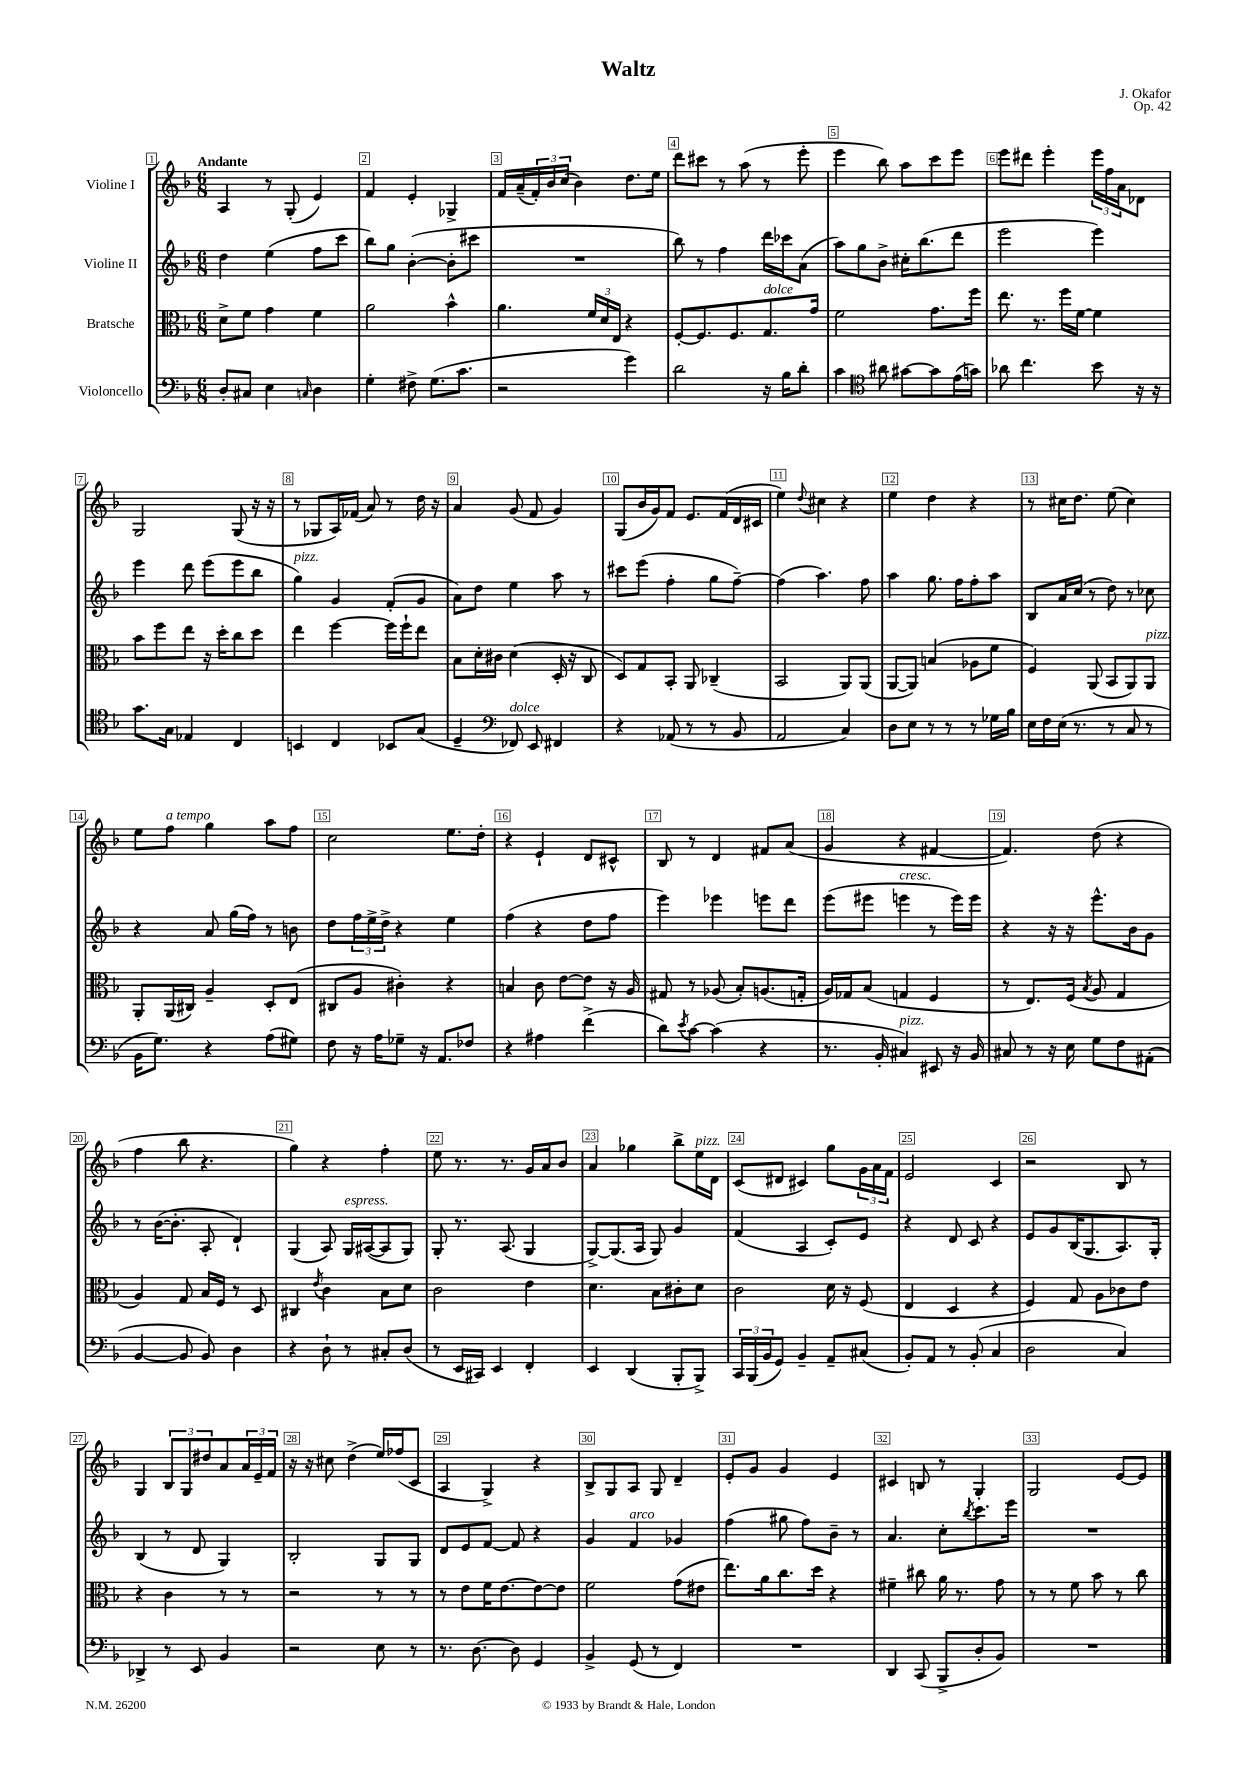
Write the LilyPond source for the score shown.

\header { title = "Waltz" composer = "J. Okafor" opus = "Op. 42" }
<<
\new StaffGroup <<
\new Staff = "s0" \with { instrumentName = "Violine I" } {
    \clef treble \key f \major \numericTimeSignature \time 6/8 \tempo "Andante"
    a4 r8 g8-.( e'4) |
    f'4 e'4-. ges4-> |
    f'16 a'16--( \tuplet 3/2 { f'16-.) bes'16 c''16( } bes'4) d''8. e''16 |
    d'''8 cis'''8 r8 a''8( r8 e'''8-. |
    e'''4 bes''8) a''8 c'''8 e'''8 |
    e'''8 dis'''8 e'''4-. \tuplet 3/2 { e'''16 f''16 a'16 } des'8 |
    g2 g8( r16 r16 |
    r8 ges8 a16) fes'16( a'8) r8 d''16 r16 |
    a'4 g'8( f'8 g'4) |
    g8( bes'16 g'16) f'8 e'8. f'16( d'16 cis'16 |
    e''4) \appoggiatura { d''8 } cis''4 r4 |
    e''4 d''4 r4 |
    r8 cis''16 d''8. e''8( cis''4) |
    e''8 f''8^\markup { \italic "a tempo" } g''4 a''8 f''8 |
    c''2 e''8. d''16-. |
    r4 e'4-! d'8 cis'8-^ |
    bes8 r8 d'4 fis'8 a'8( |
    g'4 r4 fis'4~ |
    fis'4.) d''8( r4 |
    f''4 bes''8 r4. |
    g''4) r4 f''4-. |
    e''8 r8. r8. g'16 a'16 bes'8 |
    a'4 ges''4 bes''8-> e''16^\markup { \italic "pizz." } d'16 |
    c'8( dis'8 cis'4) g''8 \tuplet 3/2 { g'16 a'16 f'16 } |
    e'2 c'4 |
    r2 bes8 r8 |
    g4 \tuplet 3/2 { bes8 g8 dis''8 } a'8 \tuplet 3/2 { a'16 e'16-- f'16 } |
    r16 r16 cis''8 d''4->( e''16) fes''16( c'8 |
    a4 g4->) r4 |
    bes8-> g8 a8 g8 d'4-- |
    e'8-. g'8 g'4 e'4 |
    cis'4 b8 r8 g4-. |
    g2 e'8~ e'8 \bar "|." |
}
\new Staff = "s1" \with { instrumentName = "Violine II" } {
    \clef treble \key f \major \numericTimeSignature \time 6/8
    d''4 e''4( f''8 c'''8 |
    bes''8) g''8 bes'4~-.( bes'8-. cis'''8 |
    R2. |
    bes''8) r8 f''4 d'''16 ces'''16 a'8( |
    a''8) g''8 bes'8-> cis''16-. bes''8.( d'''8 |
    e'''2 e'''4) |
    e'''4 d'''8 e'''8( e'''8 bes''8 |
    g''4^\markup { \italic "pizz." }) g'4 f'8-.( g'8 |
    a'8) d''8 e''4 a''8 r8 |
    cis'''8 e'''8( f''4-. g''8 f''8~--) |
    f''4( a''4.) f''8 |
    a''4 g''8. f''16 f''8-. a''8 |
    bes8 a'16 c''16( r8 d''8) r8 ces''8 |
    r4 a'8 g''16( f''16) r8 b'8 |
    d''8 \tuplet 3/2 { f''16 e''16-> d''16-> } r4 e''4 |
    f''4( r4 d''8 f''8 |
    e'''4) ees'''4 e'''8 d'''8 |
    e'''8( eis'''8 e'''4^\markup { \italic "cresc." } r8 e'''16) e'''16 |
    r4 r16 r16 e'''8.-^ bes'16 g'8 |
    r8 bes'16~( bes'8.-. a8-. d'4-!) |
    g4( a8) g16^\markup { \italic "espress." } ais16~( ais8 g8) |
    g8-. r8. a8.( g4 |
    g8~->) g8.( a16 g8) g'4 |
    f'4( a4 c'8-.) e'8 |
    r4 d'8 c'8 r4 |
    e'8 g'8 bes16( g8. a8.) g16-. |
    bes4( r8 d'8 g4) |
    bes2-. g8 g8 |
    d'8 e'8 f'8~ f'8 r4 |
    g'4 f'4^\markup { \italic "arco" } ges'4 |
    f''4( gis''8 f''8) bes'8-- r8 |
    a'4. c''8-. \acciaccatura { bes''8 } c'''8. e'''16 |
    R2. \bar "|." |
}
\new Staff = "s2" \with { instrumentName = "Bratsche" } {
    \clef alto \key f \major \numericTimeSignature \time 6/8
    d'8-> f'8 g'4 f'4 |
    a'2 bes'4-^ |
    a'4. \tuplet 3/2 { f'16 d'16 e16 } r4 |
    f8~-. f8. f8. g8.^\markup { \italic "dolce" } g'16 |
    f'2 g'8. f''16 |
    e''8. r8. f''16 f'16~ f'4 |
    bes'8 f''8 e''8 r16 d''16-. c''8 d''8 |
    e''4 f''4~ f''16 f''16-! e''8 |
    bes8 d'16-. cis'16 d'4( d16-. r16 c8 |
    d8) g8 bes,8-. a,8 ces4--( |
    bes,2 a,8) a,8( |
    a,8~ a,8) b4( aes8 f'8 |
    f4) a,8( bes,8 a,8) a,8^\markup { \italic "pizz." } |
    a,8-. a,16( cis16) a4-- d8-. e8( |
    cis8 a8 cis'4-.) r4 |
    b4 c'8 e'8~ e'8 r16 a16 |
    gis8 r8 aes8( bes8-.) a8.( g16-. |
    a16) ges16 bes8( g4 f4 |
    r8 e8.) f16( \acciaccatura { bes8 } a8 g4 |
    a4) g8 bes16 f16 r8 d8 |
    cis4 \acciaccatura { e'8 } c'4 bes8 d'8 |
    c'2 e'4 |
    d'4. bes8 cis'8-. d'8 |
    c'2 d'16 r16 f8( |
    e4 d4 r4 |
    f4) g8 a8 ces'8 e'8 |
    r4 c'4 r8 r8 |
    r2 r8 r8 |
    r8 e'8 f'16 e'8.~ e'8~ e'8 |
    f'2 g'8( eis'8 |
    e''8.) a'16 c''8. d''16 r4 |
    fis'4-- cis''8 a'16 r8. g'8 |
    r8 r8 f'8 bes'8 r8 c''8 \bar "|." |
}
\new Staff = "s3" \with { instrumentName = "Violoncello" } {
    \clef bass \key f \major \numericTimeSignature \time 6/8
    d8-. cis8 e4 \grace { c16 } d4 |
    g4-. fis8-> g8.( c'8. |
    r2 g'4) |
    d'2 r16 bes16 d'8-. |
    c'4 \clef tenor ais'8 gis'8~ gis'8 e'16( g'16) |
    aes'8 c''4. bes'8 r16 r16 |
    g'8. g16 ees4 c4 |
    b,4 c4 bes,8 g8( |
    d4-- \clef bass fes,8^\markup { \italic "dolce" }) e,8 fis,4 |
    r4 aes,8( r8 r8 bes,8 |
    a,2 c4) |
    d8 e8 r8 r8 r8 ges16 bes16 |
    e16 f16 e16( r8. r8 c8 r8 |
    bes,16 g8.) r4 a8( gis8) |
    f8 r16 a16 ges8-- r16 a,8. fes8 |
    r4 ais4 f'4->( |
    d'8) \acciaccatura { e'8 } c'8~ c'4( r4 |
    r8. bes,16-. cis4^\markup { \italic "pizz." }) eis,8 r16 bes,16 |
    cis8 r8 r16 e16 g8 f8 ais,8-.( |
    bes,4~ bes,8 bes,8) d4 |
    r4 d8-! r8 cis8-. d8( |
    r8 e,16 cis,16) e,4 f,4-. |
    e,4 d,4( bes,,8-. bes,,8->) |
    \tuplet 3/2 { c,16 bes,,16( bes,16 } g,8) bes,4-- a,8-- cis8( |
    bes,8-.) a,8 r8 bes,8-.( c4 |
    d2 c4) |
    des,4-> r8 e,8 bes,4 |
    r2 e8 r8 |
    r8. d8.~ d8 g,4 |
    bes,4-> g,8( r8 f,4) |
    R2. |
    d,4 c,8( bes,,8-> d8-. bes,8) |
    R2. \bar "|." |
}
>>
>>
\layout { \context { \Score \override BarNumber.break-visibility = ##(#f #t #t) barNumberVisibility = #all-bar-numbers-visible \override BarNumber.stencil = #(make-stencil-boxer 0.1 0.3 ly:text-interface::print) } }
